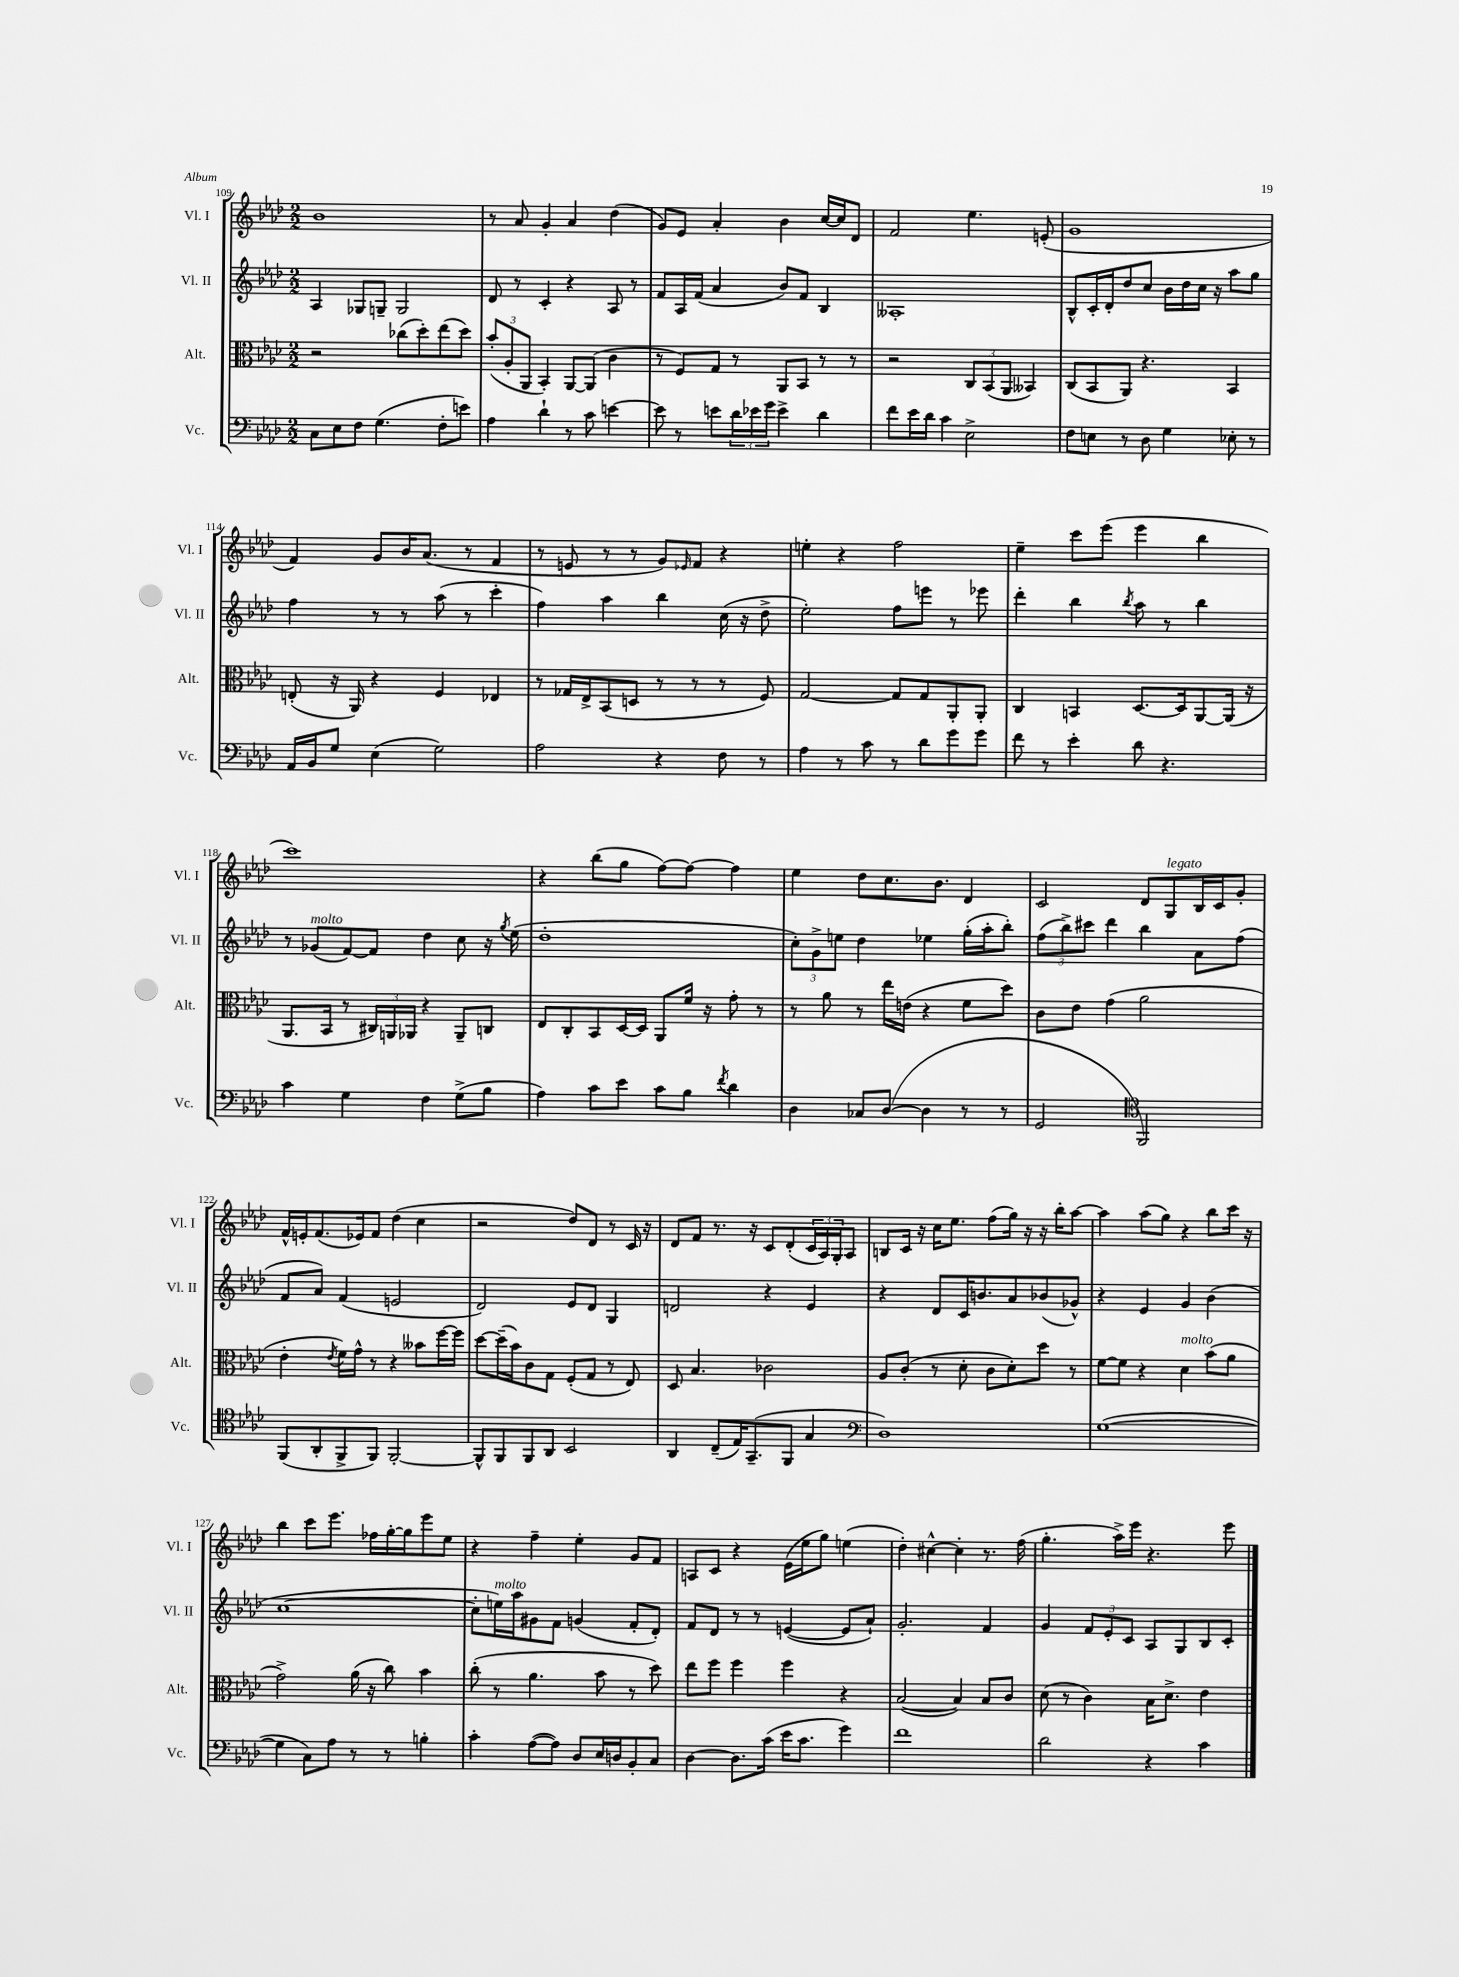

**kern	**kern	**kern	**kern
*staff4	*staff3	*staff2	*staff1
*clefF4	*clefC3	*clefG2	*clefG2
*k[b-e-a-d-]	*k[b-e-a-d-]	*k[b-e-a-d-]	*k[b-e-a-d-]
*M2/2	*M2/2	*M2/2	*M2/2
8C\L	2r	4A-/	1b-
8E-\	.	.	.
8F\J	.	8G-/L	.
(4.G\	.	8G~/J	.
.	(8cc-\L	2G/	.
.	8dd-'\)	.	.
8F'\L	(8ee-\	.	.
8e\J)	8dd-\J)	.	.
=	=	=	=
4A-\	(12b-'/L	8d-/	8r
.	12A-'/	.	.
.	.	8r	8a-/
.	12AA-/J	.	.
4d-`\	4BB-'/)	4c'/	4g'/
8r	[8AA-/L	4r	4a-/
8c\	(8AA-/]J	.	.
[4e\	4c\	8A-/	(4dd-\
.	.	8r	.
=	=	=	=
8e\]	8r	8f/L	8g/L)
8r	8F/L)	16A-/L	8e-/J
.	.	(16f/JJ	.
8e\L	8G/J	4a-/	4a-'/
24d-\L	8r	.	.
24e-\	.	.	.
24g\JJ	.	.	.
4e-^\	8AA-/L	8b-/L)	4b-\
.	8BB-/J	8f/J	.
4d-\	8r	4B-/	[16cc/LL
.	.	.	16cc/]J
.	8r	.	8d-/J
=	=	=	=
8f\L	2r	1A--'	2f/
16e-\L	.	.	.
16d-\JJ	.	.	.
4c\	.	.	.
2E-^\	12C/L	.	4.ee-\
.	(12BB-/	.	.
.	12AA-/J	.	.
.	4BB--/)	.	.
.	.	.	(8e'/
=	=	=	=
8F\L	(8C/L	8B-^^/L	1g
8E\J	8BB-/	16c'/L	.
.	.	16d-'/J	.
8r	8AA-/J)	8dd-/	.
8D-\	4.r	8cc/J	.
4G\	.	16b-\LL	.
.	.	16dd-\	.
.	.	16cc\JJ	.
.	.	16r	.
8E-'\	4BB-/	8aa-\L	.
8r	.	8gg\J	.
=	=	=	=
16AA-/LL	(8E'/	4ff\	4f/)
16BB-/J	.	.	.
8G/J	16r	.	.
.	16AA-/)	.	.
(4E-\	4r	8r	8g/L
.	.	8r	16b-/K
.	.	.	(8.a-/J
2G\)	4F/	(8aa-\	.
.	.	8r	8r
.	4E-/	4ccc'\	4f/
=	=	=	=
2A-\	8r	4ff\)	8r
.	16G-/LL	.	8e/
.	16E-^/J	.	.
.	(8BB-/	4aa-\	8r
.	8D/J	.	8r
4r	8r	4bb-\	8g/L)
.	.	.	16qqe-/
.	8r	.	8f/J
8F\	8r	(16cc\	4r
.	.	16r	.
8r	8F/)	8dd-^\	.
=	=	=	=
4A-\	[2G/	2ee-'\)	4ee'\
8r	.	.	4r
8c\	.	.	.
8r	8G/]L	8ff\L	2ff\
8d-\L	8G/	8eee\J	.
8g\	8AA-'/	8r	.
8g\J	8AA-'/J	8eee-\	.
=	=	=	=
8f\	4C/	4ddd-'\	4ee-~\
8r	.	.	.
4e-'\	4BB/	4bb-\	8ccc\L
.	.	.	(8eee-\J
.	.	8qbb-/	.
8d-\	[8.D-/L	8aa-\	4eee-\
4.r	.	8r	.
.	16D-/]k	.	.
.	[8AA-/	4bb-\	4bb-\
.	(16AA-/]Jk	.	.
.	16r	.	.
=	=	=	=
4c\	8.AA-/L	8r	1ccc)
.	.	(8g-/L	.
.	16BB-/Jk	.	.
4G\	8r	[8f/)	.
.	24C#/LL)	8f/]J	.
.	24AA/	.	.
.	24AA-/JJ	.	.
4F\	4r	4dd-\	.
(8G^\L	8AA-~/L	8cc\	.
8B-\J	8C/J	16r	.
.	.	8qgg/	.
.	.	(16ee-\	.
=	=	=	=
4A-\)	8E-/L	1dd-'	4r
.	8C'/	.	.
8c\L	8BB-/	.	(8bb-\L
8e-\J	[16D-/L	.	8gg\J
.	16D-/]JJ	.	.
8c\L	8AA-/L	.	[8ff\L)
8B-\J	16f/Jk	.	8ff\_J
.	16r	.	.
8qf/	.	.	.
4d-\	8g'\	.	4ff\]
.	8r	.	.
=	=	=	=
4D-\	8r	12cc'\L)	4ee-\
.	.	12g^\	.
.	8a-\	.	.
.	.	12ee\J	.
8C-/L	8r	4dd-\	8dd-\L
([8D-/J	16ee-\LL	.	8.cc\
.	(16e\JJ	.	.
4D-\]	4r	4ee-\	.
.	.	.	8.b-\J
8r	8f\L	(16gg'\LL	4d-/
.	.	16aa-'\J	.
8r	8dd-\J)	8bb-'\J)	.
=	=	=	=
2GG/	8c\L	(12ff\L	2c/
.	.	12bb-^\)	.
.	8e-\J	.	.
.	.	12ccc#\J	.
.	(4g\	4ddd-\	.
*clefC4	*	*	*
2FF/)	2a-\	4bb-\	8d-/L
.	.	.	8G/
.	.	8a-\L	16B-/L
.	.	.	16c/J
.	.	(8ff\J	8g'/J
=	=	=	=
(8FF/L	4e-'\	8f/L	16f^^/LL
.	.	.	16e'/J
8AA-'/	.	8a-/J)	(8.f/
.	8qe-/	.	.
8FF^/	16f\LL)	(4f/	.
.	16g^^\JJ	.	16e-/k)
8FF/J)	8r	.	8f/J
[2FF'/	4r	2e/	(4dd-\
.	8b--\L	.	4cc\
.	[16ff\L	.	.
.	16ff\]JJ	.	.
=	=	=	=
8FF^^/]L	[8dd-\L	2d-/)	2r
8FF/	(16dd-~\]L	.	.
.	16b-\J)	.	.
8FF/	8c\	.	.
8AA-/J	8G\J	.	.
2BB-/	(8F'/L	8e-/L	8dd-/L)
.	8G/J	8d-/J	8d-/J
.	8r	4G/	8r
.	8E-/)	.	16c/
.	.	.	16r
=	=	=	=
4AA-/	8D-/	2d/	8d-/L
.	4.B-/	.	8f/J
(8C~/L	.	.	8.r
16E-/K)	.	.	.
(8.GG~/	.	.	16r
.	2c-\	4r	8c/L
8FF/J	.	.	(8d-'/
4G/	.	4e-/	24c/L
.	.	.	24A-/)
.	.	.	24G'/J
.	.	.	8A-/J
=	=	=	=
*clefF4	*	*	*
1D-)	8A-/L	4r	8B/L
.	(8c'/J	.	16c/Jk
.	.	.	16r
.	8r	8d-/L	16cc\LK
.	.	.	8.ee-\J
.	8d-'\	16c/K	.
.	.	8.b/	.
.	8c\L	.	(8ff\L
.	8d-'\)	8a-/	16gg\Jk)
.	.	.	16r
.	8dd-\J	(8b-/	16r
.	.	.	16bb-'\LK
.	8r	8g-^^/J)	[8aa-\J
=	=	=	=
([1G	[8f\L	4r	4aa-\]
.	8f\]J	.	.
.	4r	4e-/	(8aa-\L
.	.	.	8gg\J)
.	4d-\	4g/	4r
.	(8b-\L	(4b-\	8bb-\L
.	8a-\J	.	16ccc\Jk
.	.	.	16r
=	=	=	=
4G\]	2g^\)	[1cc	4bb-\
8C\L)	.	.	8ccc\L
8A-\J	.	.	8.eee-\J
8r	(16a-\	.	.
.	16r	.	16ff-\LL
8r	8cc\)	.	[16gg'\
.	.	.	16gg\]J
4B'\	4b-\	.	8eee-\
.	.	.	8ee-\J
=	=	=	=
4c'\	(8cc'\	8cc'\]L	4r
.	8r	16ee\L)	.
.	.	16aa-\J	.
([8A-\L	4.a-\	8g#\	4ff~\
8A-\]J)	.	8f\J	.
8D-/L	.	(4g/	4ee-'\
16E-/L	8b-\	.	.
16D/J	.	.	.
8BB-'/	8r	8f'/L	8g/L
8C/J	8dd-\)	8d-'/J)	8f/J
=	=	=	=
[4D-\	8ee-\L	8f/L	8A/L
.	8ff\J	8d-/J	8c/J
8.D-\]L	4ff\	8r	4r
.	.	8r	.
(16c\Jk	.	.	.
16e-\LK	4ff\	([4e/	(16e-\LL
8.c\J	.	.	16ee-\J
.	.	.	8gg\J)
4g\)	4r	8e/]L	(4ee\
.	.	8a-`/J)	.
=	=	=	=
1f	([2B-/	2.g'/	4dd-'\)
.	.	.	[4cc#^^\
.	4B-/])	.	4cc#'\]
.	8B-/L	4f/	8.r
.	8c/J	.	.
.	.	.	(16ff\
=	=	=	=
2d-\	(8d-\	4g/	4.gg'\
.	8r	.	.
.	4c\)	12f/L	.
.	.	12e-'/	.
.	.	.	16aa-^\LL)
.	.	12c/J	.
.	.	.	16eee-\JJ
4r	16B-\LK	8A-/L	4.r
.	8.d-^\J	.	.
.	.	8G/	.
4c\	4e-\	8B-/	.
.	.	8c'/J	8eee-\
==	==	==	==
*-	*-	*-	*-
